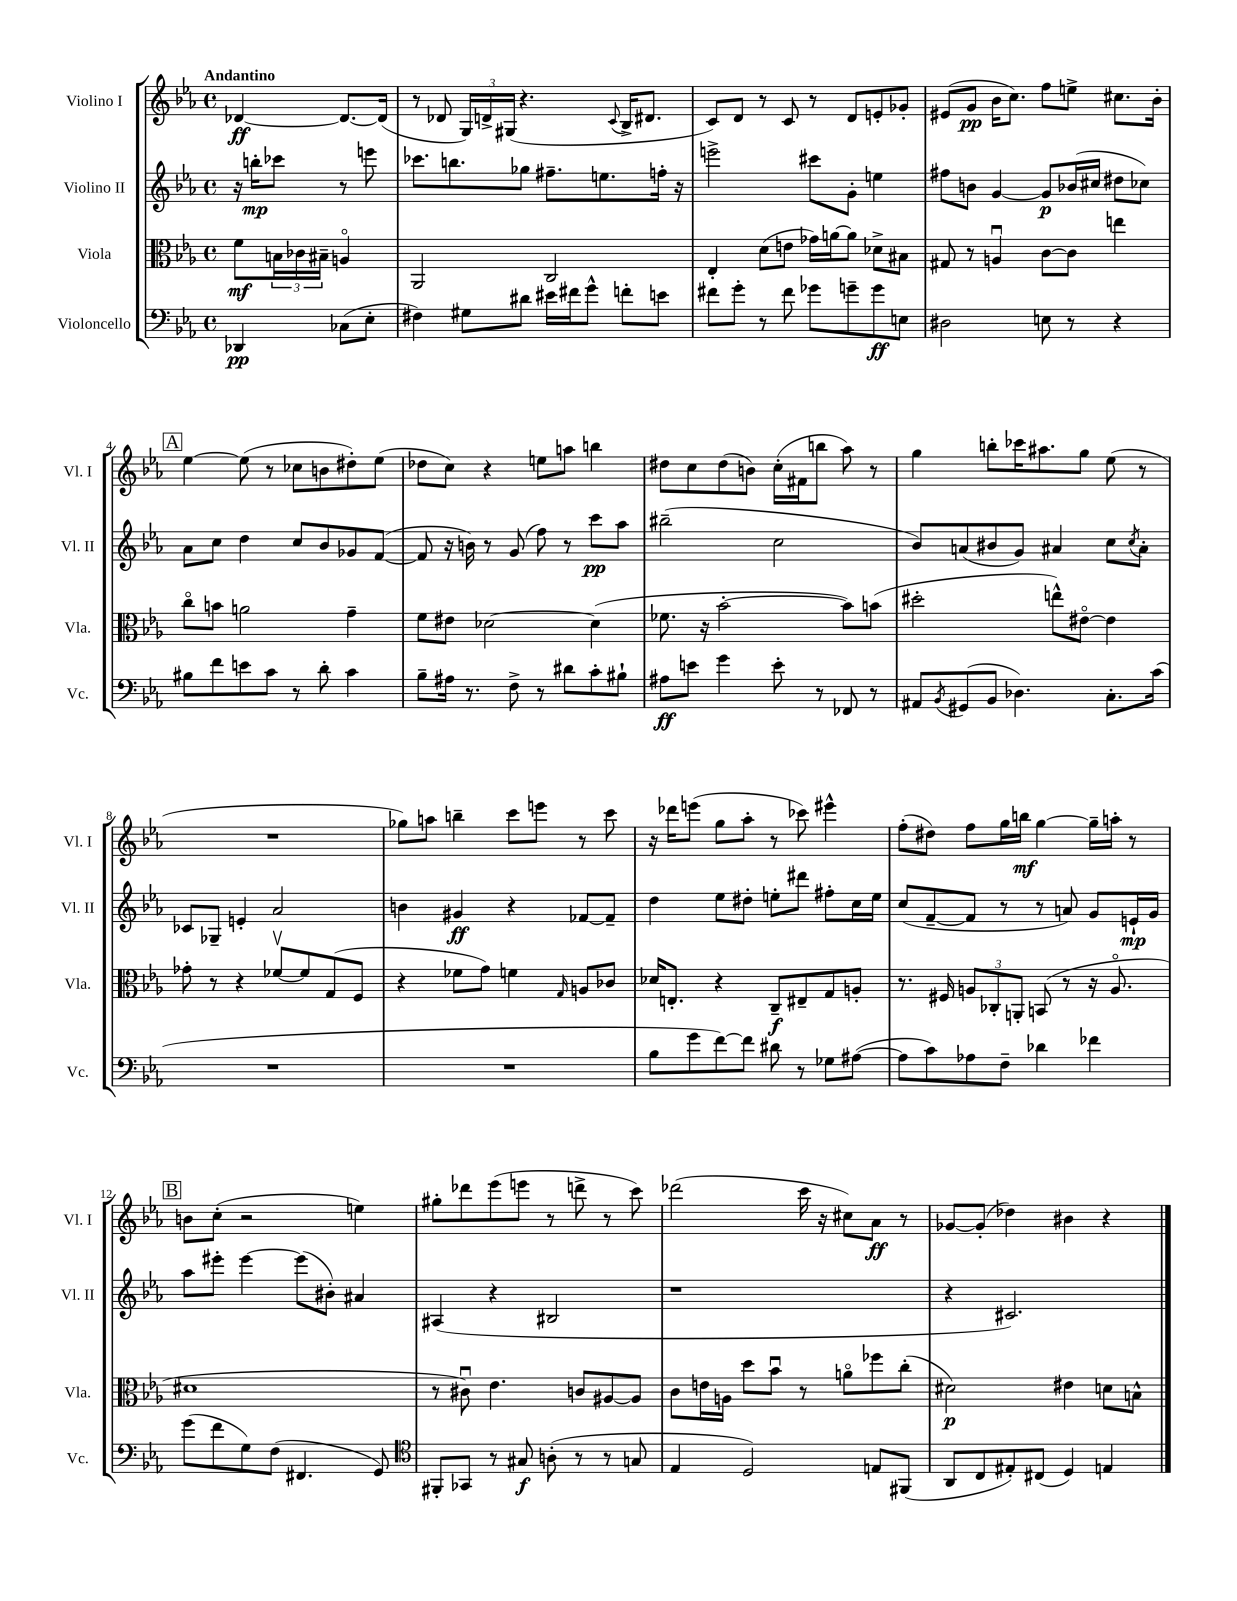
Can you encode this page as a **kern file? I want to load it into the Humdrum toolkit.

**kern	**kern	**kern	**kern
*staff4	*staff3	*staff2	*staff1
*clefF4	*clefC3	*clefG2	*clefG2
*k[b-e-a-]	*k[b-e-a-]	*k[b-e-a-]	*k[b-e-a-]
*M4/4	*M4/4	*M4/4	*M4/4
*met(c)	*met(c)	*met(c)	*met(c)
4DD-	8f	16r	[4d-
.	.	16bb'	.
.	24B	8ccc-	.
.	24c-	.	.
.	24B#~	.	.
(8C-	4Ao	8r	8.d-_
8E-'	.	8eee	.
.	.	.	(16d-]
=	=	=	=
4F#)	2AA-	8.ccc-	8r
.	.	.	8d-
.	.	8.bb	.
8G#	.	.	24G)
.	.	.	24d^
.	.	.	(24G#
8d#	.	8gg-	4.r
16e#	2C	8.ff#~	.
16f#	.	.	.
8g^^	.	.	.
.	.	8.ee	.
.	.	.	8qqc
8f'	.	.	16B-^
.	.	.	8.d#
8e	.	16ff'	.
.	.	16r	.
=	=	=	=
8f#	4E-'	2eee^	8c)
8g'	.	.	8d
8r	(8d	.	8r
8f#	8e	.	8c
8g-	16g-)	8ccc#	8r
.	[16a	.	.
8g~	8a]	8g'	8d
8g	8d-^	4ee	8e'
8E	8B#	.	8g-'
=	=	=	=
2D#	8G#	8ff#	(8e#
.	8r	8b	8g
.	4Au	[4g	16b-
.	.	.	8.cc)
8E	[8c	8g]	8ff
8r	8c]	(16b-	8ee^
.	.	16cc#	.
4r	4ee	8dd#	8.cc#
.	.	8cc-)	.
.	.	.	16b-'
=	=	=	=
8B#	8cco	8a-	[4ee-
8f	8b	8cc	.
8e	2a	4dd	(8ee-]
8c	.	.	8r
8r	.	8cc	8cc-
8d'	.	8b-	8b
4c	4g~	8g-	8dd#')
.	.	([8f	(8ee-
=	=	=	=
8B-~	8f	8f]	8dd-
16A#	8e#	16r	8cc)
8.r	.	16b)	.
.	[2d-	8r	4r
8F^	.	(8g	.
8r	.	8ff)	8ee
8d#	.	8r	8aa
8c'	(4d-]	8ccc	4bb
8B#`	.	8aa-	.
=	=	=	=
8A#	8.f-	(2bb#~	8dd#
8e	.	.	8cc
.	16r	.	.
4g	[2b-'	.	(8dd#
.	.	.	8b)
8e'	.	2cc	(16cc'
.	.	.	16f#
8r	.	.	8bb
8FF-	8b-])	.	8aa-)
8r	(8b	.	8r
=	=	=	=
8AA#	2dd#'	8b-)	4gg
8qBB-	.	.	.
(8GG#	.	(8a	.
8BB-	.	8b#	8bb'
4.D-)	.	8g)	16ccc-
.	.	.	8.aa#
.	8ee^^)	4a#	.
.	[8e#o	.	8gg
8.C'	4e#]	8cc	(8ee-
.	.	8qcc	.
.	.	8a#'	8r
(16c	.	.	.
=	=	=	=
1r	8g-'	8c-	1r
.	8r	8G-~	.
.	4r	4e'	.
.	[8f-v	2a-	.
.	8f-]	.	.
.	(8G	.	.
.	8F	.	.
=	=	=	=
1r	4r	4b	8gg-)
.	.	.	8aa
.	8f-	4g#	4bb~
.	8g)	.	.
.	4f	4r	8ccc
.	.	.	8eee
.	16qqG	.	.
.	8A	[8f-	8r
.	8c-	8f-~]	8ccc
=	=	=	=
8B-	16d-	4dd	16r
.	8.E'	.	16ddd-
8g	.	.	(8eee
[8f)	4r	8ee-	8gg
8f]	.	8dd#'	8aa-'
8d#	8C~	8ee'	8r
8r	8E#~	8ddd#	8ccc-)
8G-	8G	8ff#'	4eee#^^
([8A#	8A'	16cc	.
.	.	16ee	.
=	=	=	=
8A#]	8.r	(8cc	(8ff'
8c)	.	[8f~	8dd#)
.	16F#	.	.
8A-	12A	8f]	8ff
.	12C-'	.	.
8F~	.	8r	16gg
.	12AA'	.	.
.	.	.	16bb
4d-	(8BB	8r	[4gg
.	8r	8a)	.
4f-	16r	8g	16gg~]
.	8.Ao	.	16aa'
.	.	16e`	8r
.	.	16g	.
=	=	=	=
(8g	1d#	8aa-	8b
8f	.	8eee#'	(8cc'
8G)	.	[4eee#	2r
(8F	.	.	.
4.FF#	.	(8eee#]	.
.	.	8b#')	.
.	.	4a#	4ee)
8GG)	.	.	.
=	=	=	=
*clefC4	*	*	*
8FF#'	8r	(4A#	8gg#'
8GG-	8c#u)	.	8ddd-
8r	4.e-	4r	(8eee-
8G#	.	.	8eee
(8A'	.	2B#	8r
8r	8c	.	8ddd^
8r	[8A#	.	8r
8G	8A#]	.	8ccc)
=	=	=	=
4E-	8c	1r	(2ddd-
.	16e	.	.
.	16A	.	.
2D)	8dd	.	.
.	8b-u	.	.
.	8r	.	16ccc
.	.	.	16r
.	8ao	.	8cc#)
8E	8ff-	.	8a-
(8FF#	(8cc'	.	8r
=	=	=	=
8AA-	2d#)	4r	[8g-
8C	.	.	(8g-']
8E#')	.	2.c#)	4dd-)
(8C#	.	.	.
4D)	4e#	.	4b#
4E	8d	.	4r
.	8B^^	.	.
==	==	==	==
*-	*-	*-	*-
